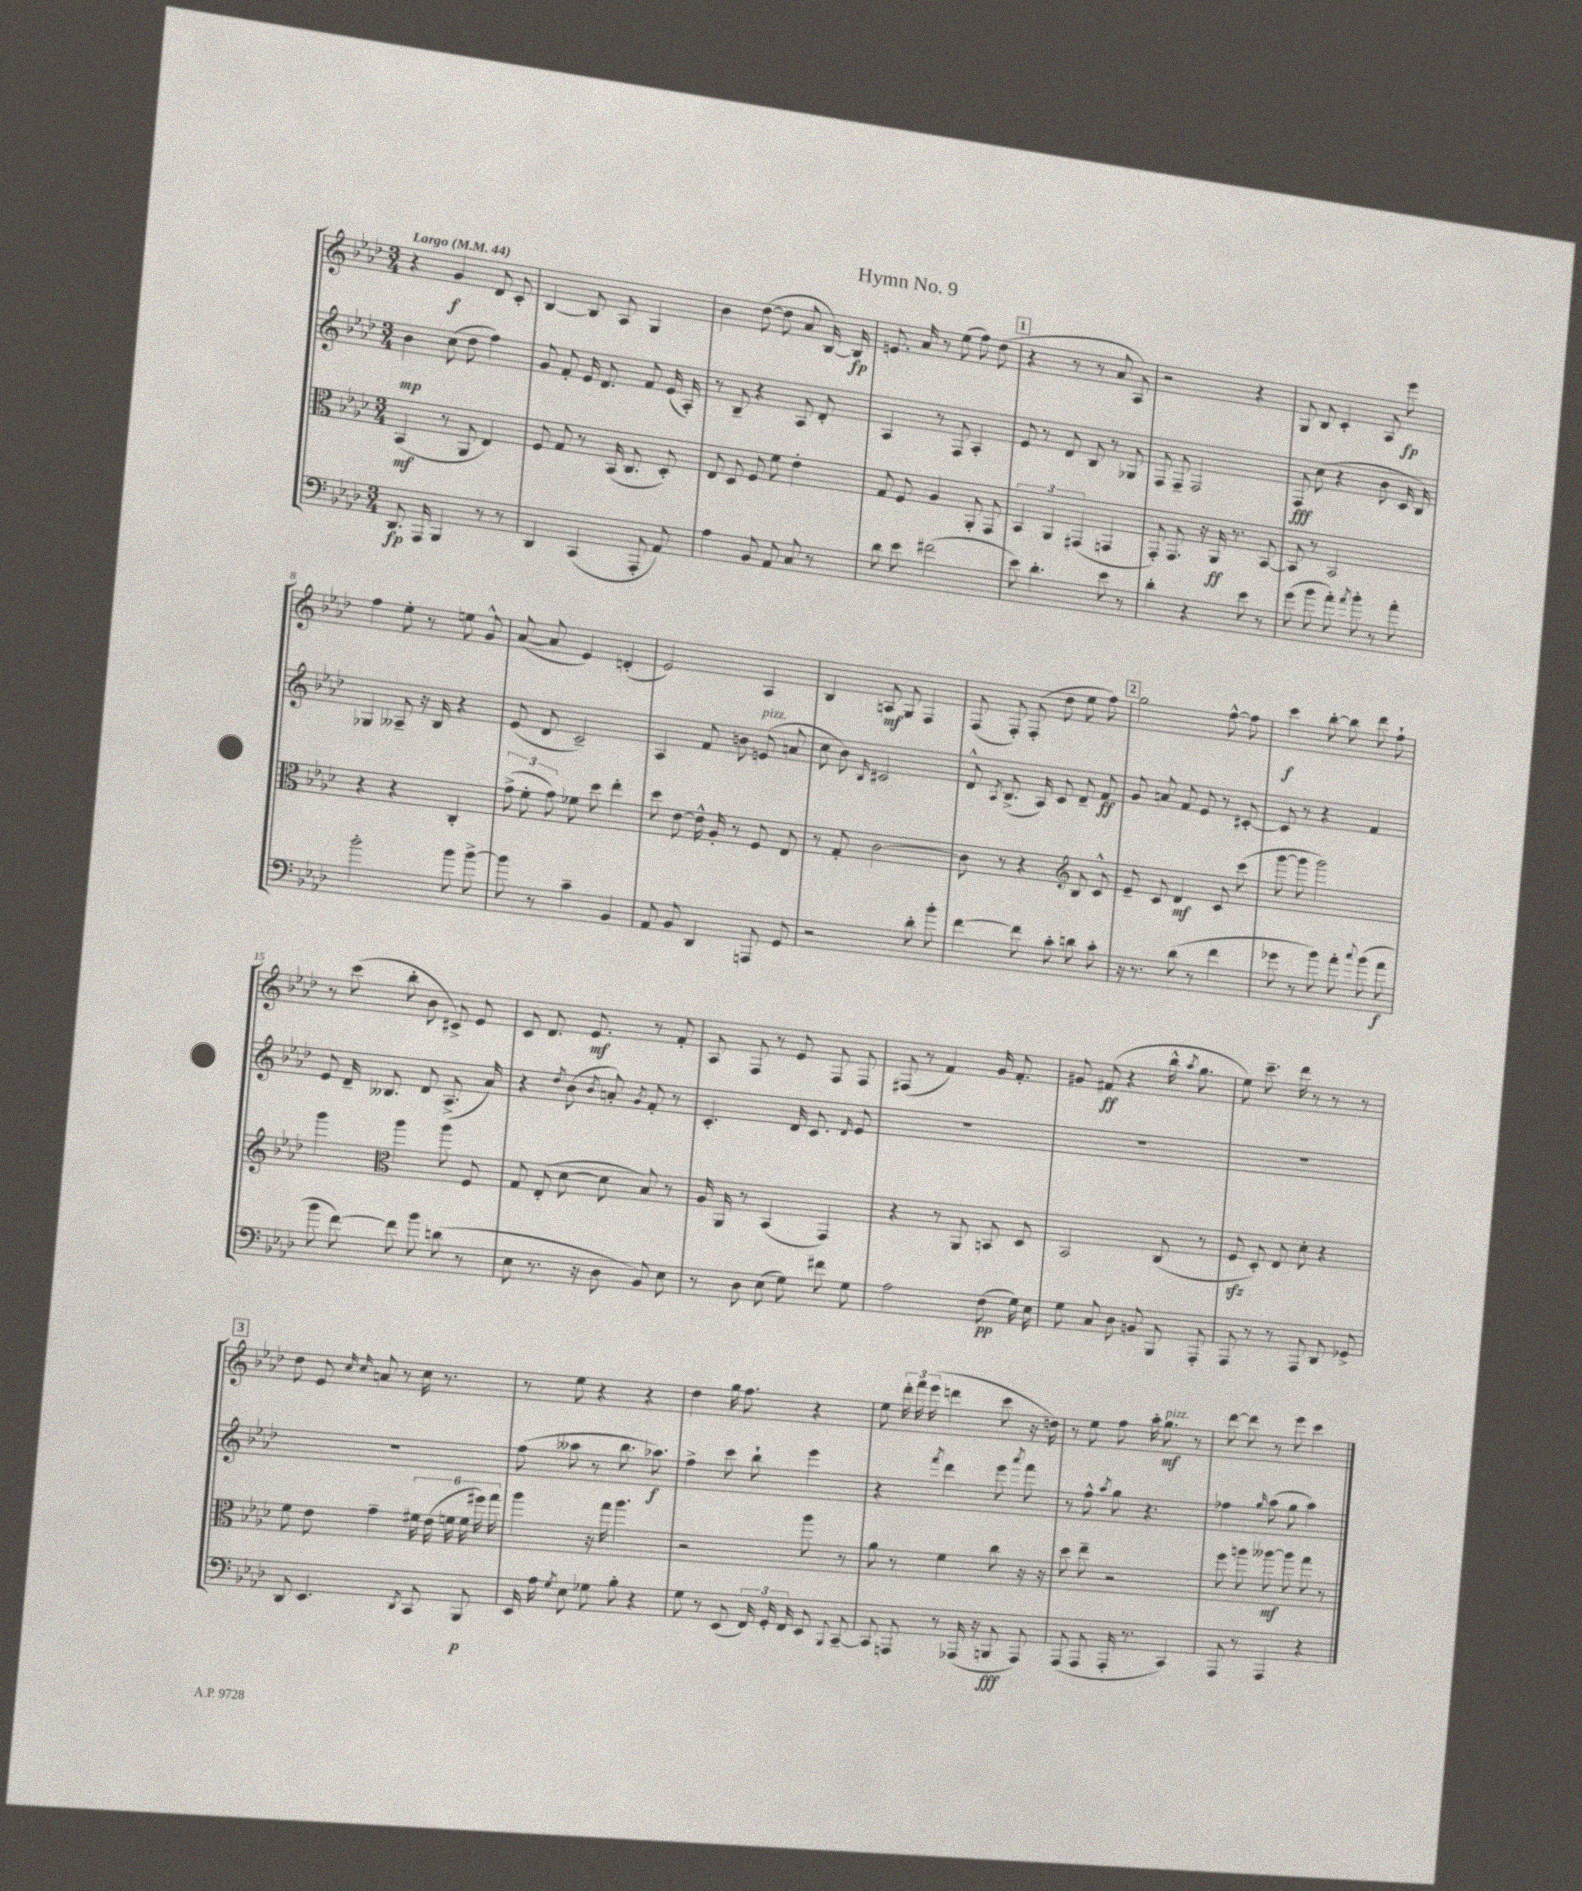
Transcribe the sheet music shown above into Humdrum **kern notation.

**kern	**dynam	**kern	**dynam	**kern	**dynam	**kern	**dynam
*part4	*part4	*part3	*part3	*part2	*part2	*part1	*part1
*staff4	*staff4	*staff3	*staff3	*staff2	*staff2	*staff1	*staff1
*clefF4	*	*clefC3	*	*clefG2	*	*clefG2	*
*k[b-e-a-d-]	*	*k[b-e-a-d-]	*	*k[b-e-a-d-]	*	*k[b-e-a-d-]	*
*M3/4	*	*M3/4	*	*M3/4	*	*M3/4	*
*MM44	*	*MM44	*	*MM44	*	*MM44	*
=1	=1	=1	=1	=1	=1	=1	=1
!	!	!	!	!	!	!LO:TX:a:B:t=Largo	!
8.DD-/	fp	(4BB-/	mf	4b-\	mp	4r	.
16AAA-/	.	.	.	.	.	.	.
4BBB-/	.	8r	.	(8cc\	.	4g/	f
.	.	8AA-/	.	8dd-\	.	.	.
8r	.	4E-/)	.	4ff\)	.	8d-/	.
8r	.	.	.	.	.	8c'/	.
=2	=2	=2	=2	=2	=2	=2	=2
4DD-/	.	8F/	.	8g/	.	[4B-/	.
.	.	8G/	.	8f'/	.	.	.
(4CC/	.	8r	.	16e-/	.	8B-/]	.
.	.	.	.	8.d-/	.	.	.
.	.	(16BB-/	.	.	.	8A-/	.
.	.	8.C/	.	.	.	.	.
8AAA-'/	.	.	.	8f/	.	4G/	.
8AA-/)	.	8D-'/)	.	(16e-/	.	.	.
.	.	.	.	16A-'/)	.	.	.
=3	=3	=3	=3	=3	=3	=3	=3
4A-\	.	8E-/	.	8r	.	4b-\	.
.	.	8D-/	.	8B-~/	.	.	.
8BB-/	.	8F/	.	4r	.	([8dd-\	.
8AA-/	.	8f\	.	.	.	8dd-\]	.
8C/	.	4e-'\	.	8A-/	.	8a-/	.
8r	.	.	.	8d-'/	.	[16B-/)	.
.	.	.	.	.	.	16B-/]	fp
=4	=4	=4	=4	=4	=4	=4	=4
8d-\	.	8G/	.	4A-/	.	8.en/	.
8e-\	.	8F/	.	.	.	.	.
.	.	.	.	.	.	16a-/	.
(2f#X\	.	4A-/	.	8r	.	8r	.
.	.	.	.	8F/	.	(8ee-\	.
.	.	8AA-'/	.	4A-'/	.	8ff\)	.
.	.	8GG/	.	.	.	(8dd-\	.
!!LO:REH:place=s1:t=1
=5	=5	=5	=5	=5	=5	=5	=5
8e-\)	.	6BB-/	.	8e-/	.	4r	.
4.d-'\	.	.	.	8r	.	.	.
.	.	6AA-/	.	.	.	.	.
.	.	.	.	8d-/	.	8r	.
.	.	(6GG#X/	.	.	.	.	.
.	.	.	.	8B-/	.	8r	.
8e-\	.	4GGn/	.	8r	.	8a-/	.
8r	.	.	.	8G-X/	.	8A-/)	.
=6	=6	=6	=6	=6	=6	=6	=6
4d-'\	.	8GG'/)	.	8F/	.	2r	.
.	.	8.GG/	.	8F~/	.	.	.
4r	.	.	.	2F/	.	.	.
.	.	16r	.	.	.	.	.
.	.	16AA-/	ff	.	.	.	.
.	.	8.r	.	.	.	.	.
8e-\	.	.	.	.	.	4r	.
8r	.	[8BB-/	.	.	.	.	.
=7	=7	=7	=7	=7	=7	=7	=7
(8g\	.	8BB-/]	.	8F/	fff	8G/	.
8b-\	.	8r	.	(8cc\	.	8B-/	.
8a-'\)	.	2BB-/	.	4r	.	4c'/	.
8qa-/	.	.	.	.	.	.	.
8b-'\	.	.	.	.	.	.	.
8r	.	.	.	8b-\	.	8A-/	.
8a-'\	.	.	.	16c/	.	8eee-\	fp
.	.	.	.	16B-/)	.	.	.
!!LO:LB:g=z
=8	=8	=8	=8	=8	=8	=8	=8
2b-'\	.	4r	.	4G-X/	.	4ff\	.
.	.	4r	.	8A--X~/	.	8ee-'\	.
.	.	.	.	16r	.	8r	.
.	.	.	.	16B-/	.	.	.
8b-\	.	4C'/	.	4r	.	8een\	.
[8b-^\	.	.	.	.	.	8g^^/	.
=9	=9	=9	=9	=9	=9	=9	=9
8b-\]	.	(12g^\	.	(8e-/	.	([8a-/	.
.	.	12f'\	.	.	.	.	.
8r	.	.	.	8d-/	.	8a-/]	.
.	.	12g\)	.	.	.	.	.
4c~\	.	8f-X\	.	2c~/)	.	4e-/)	.
.	.	8dd-\	.	.	.	.	.
4BB-/	.	4ee-'\	.	.	.	(4dn'/	.
=10	=10	=10	=10	=10	=10	=10	=10
8AA-/	.	8dd-\	.	4A-/	.	2e-/)	.
8BB-/	.	[8e-\	.	.	.	.	.
4DD-/	.	16e-^^\]	.	8f/	.	.	.
.	.	16A-'/	.	.	.	.	.
.	.	8r	.	8bn\	.	.	.
!	!	!	!	!LO:TX:a:i:t=pizz.	!	!	!
8AAAn/	.	8F/	.	(8en/	.	4A-/	.
8GG/	.	8E-/	.	8an/	.	.	.
=11	=11	=11	=11	=11	=11	=11	=11
2r	.	8r	.	8cc\	.	4B-/	.
.	.	8G'/	.	8b-\)	.	.	.
.	.	.	.	16qqB-/	.	.	.
.	.	[2c\	.	2c#X/	.	8An/	mf
.	.	.	.	.	.	8G/	.
8d-'\	.	.	.	.	.	4F/	.
8b-'\	.	.	.	.	.	.	.
=12	=12	=12	=12	=12	=12	=12	=12
[4f\	.	8c\]	.	8d-^^/	.	(8F/	.
.	.	.	.	8qA-/	.	.	.
.	.	8r	.	(8.B-^/	.	8F'/)	.
8f\]	.	4r	.	.	.	(8F'/	.
.	.	.	.	16A-/)	.	.	.
8c'\	.	.	.	8c/	.	8dd-\	.
*	*	*clefG2	*	*	*	*	*
8dn\	.	8B-/	.	8d-~/	.	8ee-\	.
8c'\	.	8c^^/	.	8f/	ff	8ff\)	.
!!LO:REH:place=s1:t=2
=13	=13	=13	=13	=13	=13	=13	=13
16r	.	8e-~/	.	8g/	.	2gg\	.
8.r	.	.	.	.	.	.	.
.	.	8c/	.	8an/	.	.	.
(8d-\	.	4d-/	mf	8f/	.	.	.
8r	.	.	.	8e-/	.	.	.
4f\	.	8c/	.	8r	.	[8ff^^\	.
.	.	(8ccc\	.	[8c#X'/	.	8ff\]	.
=14	=14	=14	=14	=14	=14	=14	=14
8g-X\	.	[8ggg\	.	8c#/]	.	4ccc\	f
8r	.	8ggg\]	.	8r	.	.	.
8b-\)	.	2ggg\)	.	4r	.	[8bb-'\	.
8a-'\	.	.	.	.	.	8bb-\]	.
8qqcc/	.	.	.	.	.	.	.
(8b-\	.	.	.	4f/	.	8ddd-\	.
8a-\	f	.	.	.	.	8ff`\	.
!!LO:LB:g=z
=15	=15	=15	=15	=15	=15	=15	=15
8b-\	.	4ggg\	.	8e-/	.	8r	.
[8f\)	.	.	.	16d-~/	.	(8ccc\	.
.	.	.	.	8.B--X/	.	.	.
*	*	*clefC3	*	*	*	*	*
8f\]	.	4aa-\	.	.	.	8bb-'\	.
8b-\	.	.	.	8d-/	.	8b-\	.
(8dn\	.	8aa-\	.	(8.A-^/	.	8c#X^/)	.
8r	.	8F/	.	.	.	8e-/	.
.	.	.	.	16a-/)	.	.	.
=16	=16	=16	=16	=16	=16	=16	=16
8E-\	.	8G/	.	4r	.	8c/	.
8.r	.	(8E-'/	.	.	.	8.d-/	.
.	.	.	.	8qdd-/	.	.	.
.	.	[8d-\	.	(8b-\	.	.	.
16r	.	.	.	.	.	8.e-/	mf
.	.	.	.	8qb-/	.	.	.
8D-\	.	8d-\]	.	8an'/)	.	.	.
.	.	.	.	8qg/	.	.	.
8BB-/)	.	8B-/)	.	8f'/	.	8r	.
8E-\	.	8r	.	8r	.	8f'/	.
=17	=17	=17	=17	=17	=17	=17	=17
8r	.	16A-/	.	4.c'/	.	8A-/	.
.	.	16AA-/	.	.	.	.	.
8D-\	.	8r	.	.	.	8F/	.
(8E-\	.	(4BB-/	.	.	.	8r	.
8G\)	.	.	.	16d-/	.	8e-/	.
.	.	.	.	8.c/	.	.	.
8f#X\	.	4GG/)	.	.	.	8F/	.
.	.	.	.	16qqd-/	.	.	.
8G\	.	.	.	8e-/	.	8F/	.
=18	=18	=18	=18	=18	=18	=18	=18
2A-\	.	4r	.	2.r	.	(8F#X/	.
.	.	.	.	.	.	8r	.
.	.	8r	.	.	.	4f/)	.
.	.	8AA-/	.	.	.	.	.
(8F\	pp	8BBn/	.	.	.	16g/	.
.	.	.	.	.	.	8.f'/	.
16G\)	.	8D-/	.	.	.	.	.
16E-\	.	.	.	.	.	.	.
=19	=19	=19	=19	=19	=19	=19	=19
8G\	.	2BB-/	.	2.r	.	8g#X/	.
8C/	.	.	.	.	.	(8f#X/	ff
8D-\	.	.	.	.	.	4r	.
8BBn/	.	.	.	.	.	.	.
8BBB-/	.	(8C/	.	.	.	16bb-^^\	.
.	.	.	.	.	.	8qaa-/	.
.	.	.	.	.	.	8.gg\	.
8AAA-'/	.	8r	.	.	.	.	.
=20	=20	=20	=20	=20	=20	=20	=20
8AAA-/	.	8Fzz/	.	2.r	.	8ee-\)	.
8r	.	8D-'/)	.	.	.	8.ccc~\	.
8r	.	8E-/	.	.	.	.	.
.	.	.	.	.	.	16ddd-\	.
8AAA-/	.	8d-'\	.	.	.	8r	.
8DD-/	.	4r	.	.	.	8r	.
8GG-X^/	.	.	.	.	.	8r	.
!!LO:LB:g=z
!!LO:REH:place=s1:t=3
=21	=21	=21	=21	=21	=21	=21	=21
8DD-/	.	8f\	.	2.r	.	8dd-\	.
4.EE-/	.	8e-\	.	.	.	8e-/	.
.	.	.	.	.	.	16qqcc/	.
.	.	.	.	.	.	16qqcc/	.
.	.	4g~\	.	.	.	8an/	.
.	.	.	.	.	.	8r	.
8qDD-/	.	.	.	.	.	.	.
8CC/	.	24f#X\	.	.	.	16cc\	.
.	.	(24e-\	.	.	.	.	.
.	.	.	.	.	.	8.r	.
.	.	24fn\	.	.	.	.	.
8BBB-/	p	24f\	.	.	.	.	.
.	.	24ff#X\)	.	.	.	.	.
.	.	24gg\	.	.	.	.	.
=22	=22	=22	=22	=22	=22	=22	=22
16EE-/	.	4aa-\	.	(8ff\	.	8r	.
16A-\	.	.	.	.	.	.	.
8qG/	.	.	.	.	.	.	.
8E-\	.	.	.	8aa--X\	.	8ee-\	.
8G-X\	.	16r	.	8r	.	4r	.
.	.	16gg\	.	.	.	.	.
8B-'\	.	4.aa-\	.	8.bb-\	.	.	.
4r	.	.	.	.	.	4r	.
.	.	.	.	8.aa-X\)	f	.	.
=23	=23	=23	=23	=23	=23	=23	=23
8G\	.	2r	.	4ff^\	.	4dd-\	.
8r	.	.	.	.	.	.	.
(8EE-/	.	.	.	8ccc\	.	16gg\	.
.	.	.	.	.	.	8.ff\	.
24FF/)	.	.	.	8bb-`\	.	.	.
24GG'/	.	.	.	.	.	.	.
24FF/	.	.	.	.	.	.	.
8EE-/	.	8aa-\	.	4eee-\	.	4r	.
8qqBBB-/	.	.	.	.	.	.	.
[8CC~/	.	8r	.	.	.	.	.
=24	=24	=24	=24	=24	=24	=24	=24
8CC/]	.	8a-\	.	4r	.	8ee-\	.
8AAAn/	.	8r	.	.	.	24ddd-'\	.
.	.	.	.	.	.	24fff\	.
.	.	.	.	.	.	(24eee-\	.
.	.	.	.	8qfff/	.	.	.
8r	.	4f\	.	4ddd-\	.	4dddn\	.
(16AAA-X/	.	.	.	.	.	.	.
16r	.	.	.	.	.	.	.
8BBBn/	fff	8cc\	.	8eee-\	.	8ccc\	.
.	.	.	.	8qaaa-/	.	.	.
8AAA-/)	.	16r	.	8fff\	.	16r	.
.	.	16r	.	.	.	16ddn\)	.
=25	=25	=25	=25	=25	=25	=25	=25
(8AAA-/	.	8dd-\	.	8r	.	8r	.
8AAA-/	.	8ee-~\	.	8ff^^\	.	8ee-\	.
.	.	.	.	8qaa-/	.	.	.
16AAA-'/	.	2r	.	8gg\	.	8ff\	.
8.r	.	.	.	.	.	.	.
.	.	.	.	4.r	.	16aa-'\	.
!	!	!	!	!	!	!LO:TX:a:i:t=pizz.	!
.	.	.	.	.	.	8.gg\	mf
4CC/)	.	.	.	.	.	.	.
.	.	.	.	.	.	8r	.
=26	=26	=26	=26	=26	=26	=26	=26
8AAA-/	.	8ff\	.	4ff-X\	.	[8ddd-\	.
8r	.	8aan\	.	.	.	8ddd-\]	.
.	.	.	.	16qqgg/	.	.	.
4AAA-/	.	[8aa--X\	mf	(8aa-\	.	8r	.
.	.	8aa--\]	.	8gg\	.	8eee-\	.
4r	.	8gg\	.	4aa-\)	.	4ccc\	.
.	.	8r	.	.	.	.	.
==	==	==	==	==	==	==	==
*-	*-	*-	*-	*-	*-	*-	*-
